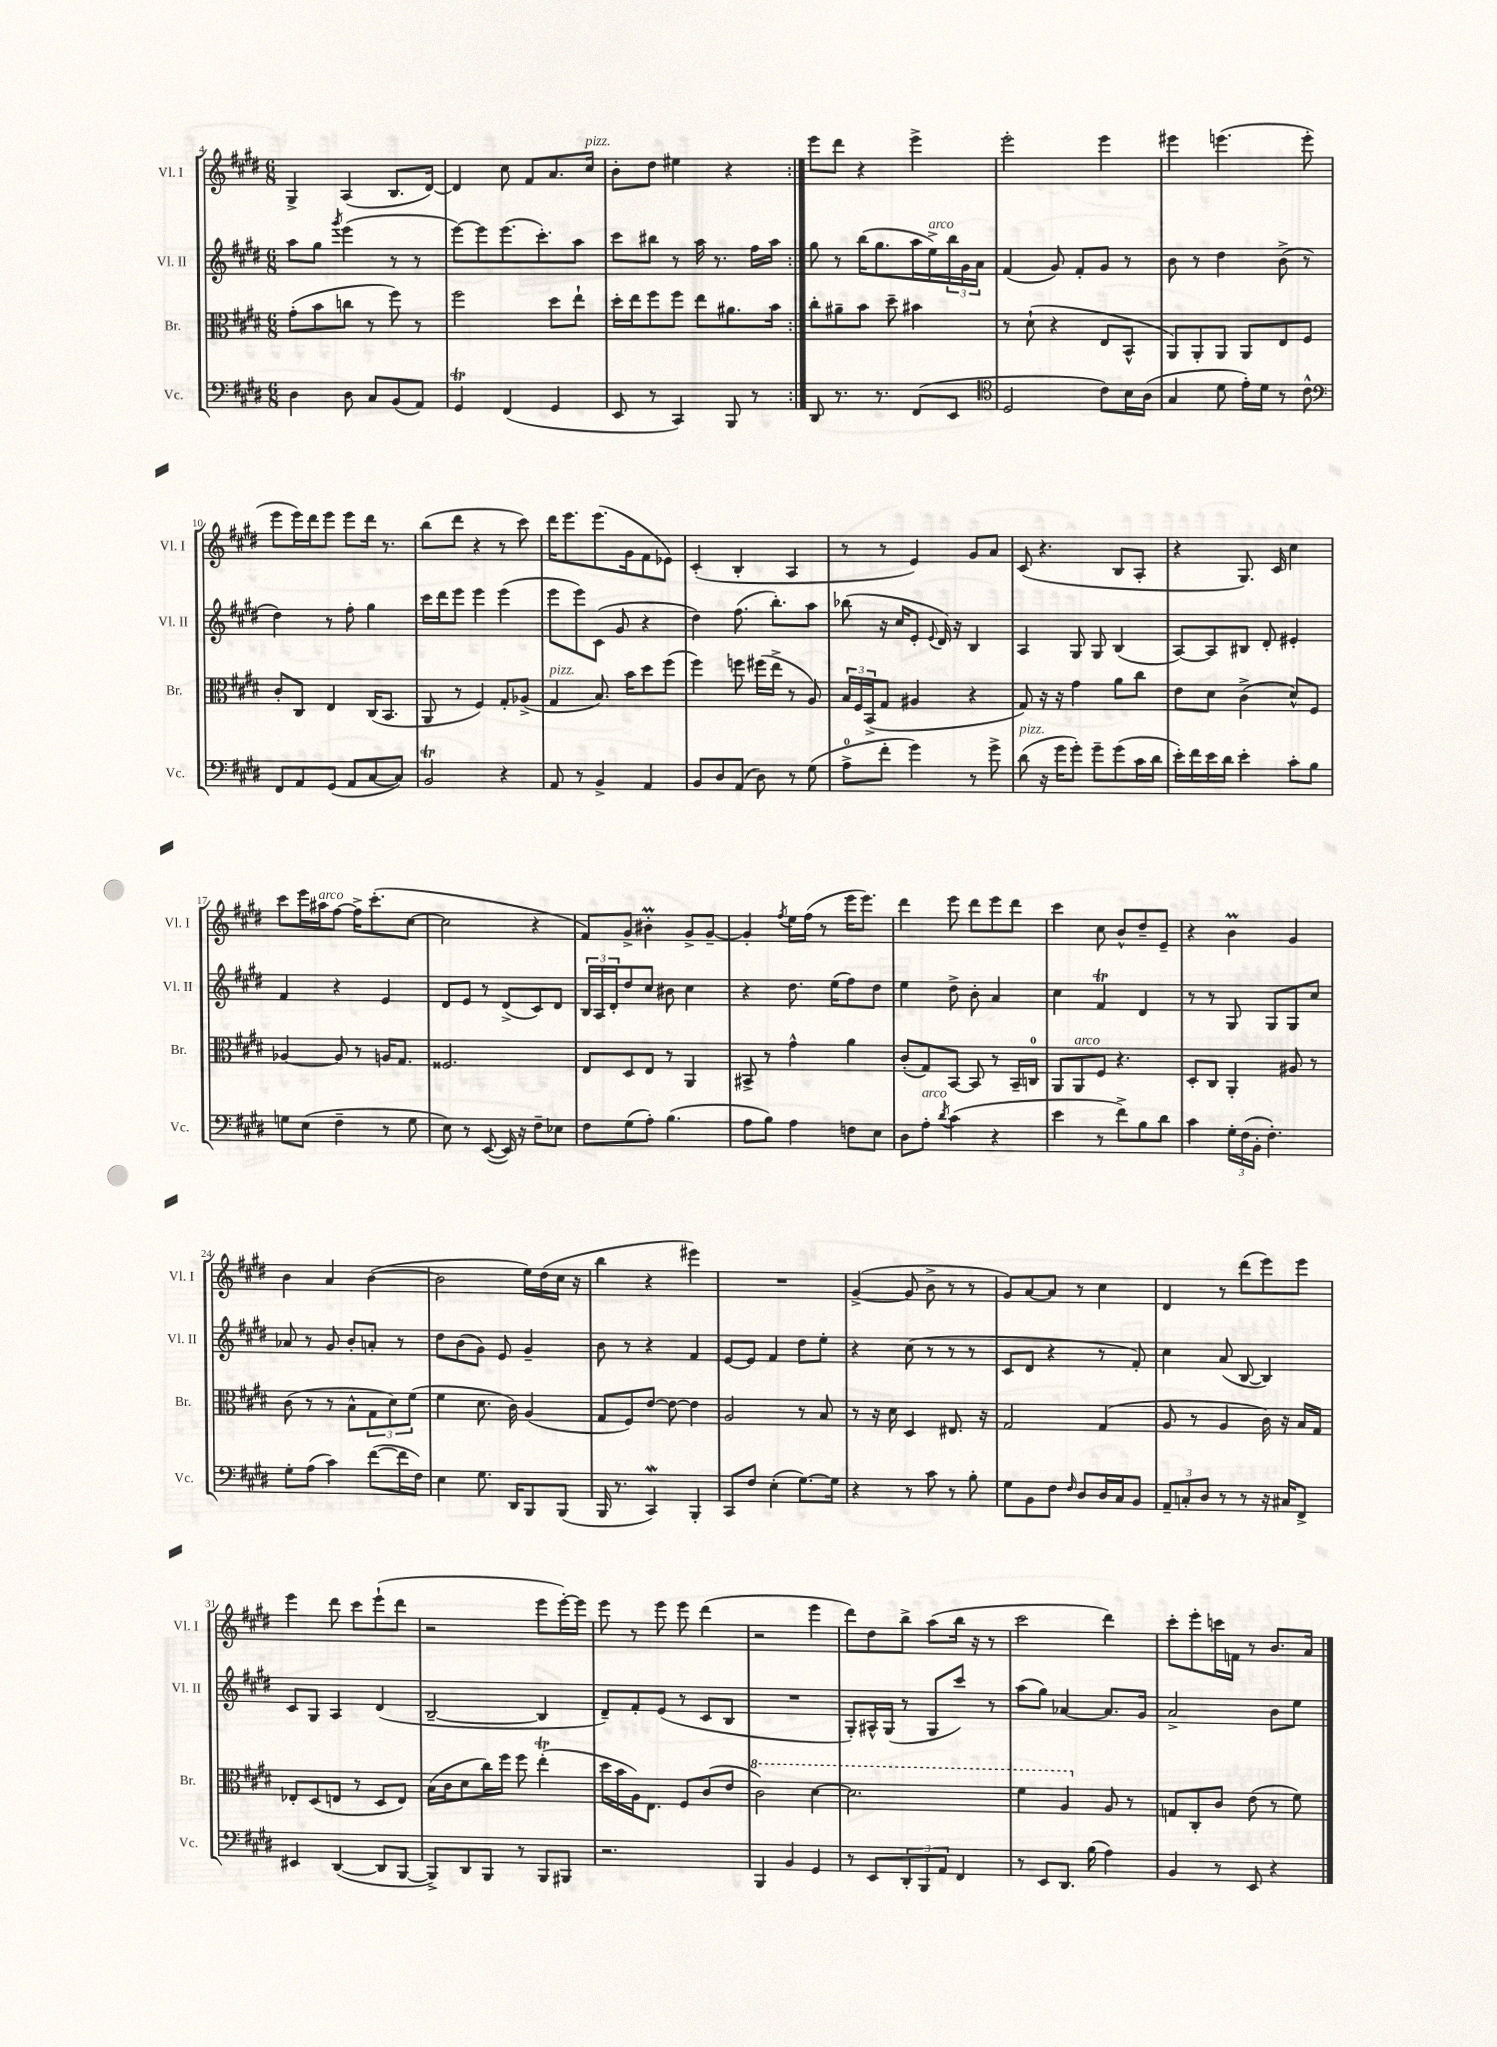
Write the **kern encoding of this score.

**kern	**kern	**kern	**kern
*staff4	*staff3	*staff2	*staff1
*clefF4	*clefC3	*clefG2	*clefG2
*k[f#c#g#d#]	*k[f#c#g#d#]	*k[f#c#g#d#]	*k[f#c#g#d#]
*M6/8	*M6/8	*M6/8	*M6/8
4D#\	(8g#'\L	8aa\L	4G#^/
.	8b\	8gg#\J	.
.	.	8qggg#/	.
8D#\	8cc\J	(4eee\	(4A/
8C#/L	8r	.	.
(8BB/	8ff#\)	8r	8.B/L
8AA/J)	8r	8r	.
.	.	.	[16d#/Jk)
=	=	=	=
4GG#/	2ff#\	[8eee\L)	4d#/]
.	.	8eee\]	.
(4FF#/	.	(8.eee\	8cc#\
.	.	.	8f#/L
.	.	8.ccc#'\)	.
4GG#/	8dd#\L	.	8.a/
.	8ee`\J	8aa\J	.
.	.	.	16cc#/Jk
=	=	=	=
8EE/	16dd#'\LL	8ccc#\L	8b'\L
.	16ee\J	.	.
8r	8ff#\	8bb#\J	8dd#\J
4CC#/)	8ff#\J	8r	4ee#\
.	8ee\L	16aa\	.
.	.	8.r	.
8BBB/	8.a#\	.	4r
8r	.	16ff#\LL	.
.	16b\Jk	16aa\JJ	.
=:|!	=:|!	=:|!	=:|!
8DD#/	8cc#'\L	8gg#\	8eee\L
8.r	8a#~\	8r	8ddd#\J
.	8b\J	(16bb\LK	4r
8.r	.	8.gg#\	.
.	8dd#~\	.	.
(8FF#/L	4b#\	16aa\L	4eee^\
.	.	16ee^\)	.
8EE/J	.	24bb\	.
.	.	24g#\	.
.	.	24a\JJ	.
=	=	=	=
*clefC4	*	*	*
2D#/	8r	(4f#/	2eee'\
.	(8d#`\	.	.
.	4r	8g#/)	.
.	.	8f#'/L	.
8c#\L)	8E/L	8g#/J	4eee\
16B\L	8BB^^/J	8r	.
(16A\JJ	.	.	.
=	=	=	=
4G#/	8AA/L)	8b\	4eee#\
.	8AA'/	8r	.
8d#\	8AA/J	4dd#\	(4.eee\
16e'\LL)	8AA/L	.	.
16d#\JJ	.	.	.
8r	8E/	(8b^\	.
8c#^^\	8F#/J	8r	8eee'\
=	=	=	=
*clefF4	*	*	*
8FF#/L	8c#'/L	4dd#\)	8eee\L
8AA/	8C#/J	.	16eee\L)
.	.	.	16ddd#\J
(8GG#/J	4E/	8r	8eee\J
8AA/L	.	8ff#'\	8eee\L
[8C#/	(16C#/LK	4gg#\	16ddd#\Jk
.	8.BB/J	.	8.r
8C#/]J)	.	.	.
=	=	=	=
2BB/	8AA/	16ccc#\LL	(8bb\L
.	.	16ddd#\J	.
.	8r	8eee\J	8ddd#\J
.	4F#/)	4eee\	4r
4r	8G#'/L	(4eee\	8r
.	(8A-^/J	.	8ccc#\)
=	=	=	=
8AA/	4G#/	8eee\L	16ddd#\LK
.	.	.	8.eee\
8r	.	8eee\)	.
4BB^/	8.B/)	(8c#\J	(8.eee\
.	.	8g#/	.
.	16b\LK	.	16g#\k
4AA/	8dd#\	4r	8f#\
.	(8ff#\J	.	8e-\J)
=	=	=	=
8BB/L	4ff#\)	4dd#\)	(4c#'/
8D#/	.	.	.
(8AA/J	8ff\	(8.ff#\	4B'/
8D#\)	(16ff#\LL	.	.
.	16ee^\JJ	8.bb'\L)	.
8r	8r	.	4A/
(8G#\	8A/)	8aa\J	.
=	=	=	=
8A^\L	24B/LL	(8bb-\	8r
.	24F#/	.	.
.	(24BB^/J	.	.
8f#'\J	8G#/J	16r	8r
.	.	16cc#/LK	.
4g#\)	4A#/	8e'/J	4e/)
.	.	8qqe/	.
.	.	16d#/)	.
.	.	16r	.
8r	4r	4B/	8g#/L
8g#^\	.	.	8a/J
=	=	=	=
(8d#\	8G#/)	4A/	(8c#/
16r	16r	.	4.r
16g#\LK	16r	.	.
8g#'\J)	4g#\	8G#/	.
8g#~\L	.	8G#/	.
(8g#\	8a\L	(4B/	8B/L
16c#\L	8cc#\J	.	8A'/J
16d#\JJ	.	.	.
=	=	=	=
16e'\LL)	8e\L	[8A/L)	4r
16f#\	.	.	.
16e\	8d#\J	8A/]	.
16d#\JJ	.	.	.
4e'\	(4c#^\	8B#/J	8.G#/)
.	.	8d#'/	.
.	.	.	16c#/
8c#'\L	8d#^^/L)	4e#'/	4cc#\
8B\J	8F#/J	.	.
=	=	=	=
8G\L	[4A-/	4f#/	8ccc#\L
(8E\J	.	.	16eee\L
.	.	.	16aa#\J
4F#~\	8A-/]	4r	[8ff#\J
.	8r	.	16ff#^\]LK
.	.	.	(8.ccc#'\
8r	16A/LK	4e/	.
.	8.G#/J	.	.
8G\	.	.	[8cc#\J
=	=	=	=
8E\)	2.F##/	8d#/L	2cc#\]
8r	.	8e/J	.
([8EE/	.	8r	.
16EE/])	.	(8d#^/L	.
16r	.	.	.
8F#~\L	.	8c#/)	4r
8E-\J	.	8d#/J	.
=	=	=	=
8F#\L	8E/L	24B/LL	8f#/L)
.	.	24A/	.
.	.	24d#'/J	.
(8G#\	8D#/	8dd#/	8g#^/J
8A'\J)	8E/J	8cc#/J	4b#'\
(4.B\	8r	8b#\	.
.	4AA/	4cc#\	8g#^/L
.	.	.	[8g#~/J
=	=	=	=
8A\L	8BB#^/	4r	4g#'/]
8B\J)	8r	.	.
.	.	.	8qff#/
4A\	4g#^^\	8.dd#\	16ee\LL
.	.	.	(16ff#\JJ
.	.	.	8r
.	.	(16ee\LK	.
8F\L	4a\	8ff#\)	16eee\LK
.	.	.	8.eee\J)
8E\J	.	8dd#\J	.
=	=	=	=
8D#\L	(8c#'/L	4ee\	4ddd#\
8A'\J	8G#/)	.	.
8qd#/	.	.	.
(4c#\	[8BB/J	8dd#^\	8eee\
.	8BB/]	8b'\	8ddd#\L
4r	8r	4a/	8eee\
.	16BB~/LL	.	8ddd#\J
.	16C/JJ	.	.
=	=	=	=
4e\	8AA/L	4cc#\	4ccc#\
.	8AA/	.	.
8r	8F#/J	4f#/	8cc#\
8f#^\L)	4.r	.	8b^^/L
8B\	.	4d#/	8dd#~/
8d#\J	.	.	8e~/J
=	=	=	=
4c#\	8D#'/L	8r	4r
.	8C#/J	8r	.
24G#'\LL	4AA'/	8G#/	4b\
(24F#\	.	.	.
24BB'\JJ	.	.	.
4.F#'\)	.	8G#/L	.
.	8A#/	8G#/	4g#/
.	8r	8cc#/J	.
=	=	=	=
8G#'\L	(8c#\	8a-/	4b\
(8A\J	8r	8r	.
4c#\)	8r	8g#/	4a/
.	8B^^\L	8b'/L	.
([8f#\L	12G#\	8a'/J	([4b\
.	12d#\)	.	.
16f#\]L	.	8r	.
.	(12f#\J	.	.
16F#\JJ)	.	.	.
=	=	=	=
4E\	4f#\	8dd#\L	2b\]
.	.	(8b\	.
8.G#\	8.d#\	8g#\J)	.
.	.	8e/	.
16DD#/LK	16c#\)	.	.
8BBB/	(4A/	4g#~/	16ee\LL)
.	.	.	(16dd#\
(8BBB/J	.	.	16cc#\JJ
.	.	.	16r
=	=	=	=
16BBB/	8G#/L	8b\	4bb\
8.r	.	.	.
.	8F#/)	8r	.
4CC#/)	[8e/J	4r	4r
.	8e\_	.	.
4BBB'/	4e\]	4f#/	4eee#\)
=	=	=	=
8CC#/L	2A/	[8e/L	2.r
8F#/J	.	8e/]J	.
(4E'\	.	4f#/	.
[8.G#\L)	8r	8dd#\L	.
.	8B/	8ee'\J	.
16G#\]Jk	.	.	.
=	=	=	=
4r	8r	4r	([4g#^/
.	16r	.	.
.	16d#\	.	.
8r	4D#/	(8cc#\	8g#/]
8c#\	.	8r	8b^\
8r	8.E#/	8r	8r
8B'\	.	8r	8r
.	16r	.	.
=	=	=	=
8G#\L	2G#/	8c#/L	8g#/L)
8BB\	.	8d#/J	[8a/
8F#\J	.	4r	8a/]J
16qqF#/	.	.	.
8D#/L	.	.	8r
16D#/L	(4G#/	8r	4cc#\
16C#/J	.	.	.
8BB/J	.	8f#'/)	.
=	=	=	=
12AA~/L	8A/	4cc#\	4d#/
12C'/	.	.	.
.	8r	.	.
12D#/J	.	.	.
8r	4A/	(8a/	8r
8r	.	[8B/	(8ddd#\L
16r	16c#\)	4B/])	8eee\)
16C#/LK	16r	.	.
8FF#^/J	16B/LL	.	8eee\J
.	16G#/JJ	.	.
=	=	=	=
4EE#/	8E-'/L	8c#/L	4eee\
.	(8D#/	8G#/J	.
([4DD#/	8E/J	4A/	8ddd#\
.	8r	.	8ccc#\L
8DD#/]L	8D#/L	(4d#/	(8eee`\
[8BBB/J	8E/J)	.	8ddd#\J
=	=	=	=
8BBB^/]L)	(16B\LL	[2B~/	2r
.	16c#\J	.	.
8DD#/	8d#\	.	.
8BBB/J	16cc#\L)	.	.
.	16ff#\JJ	.	.
8r	8ff#\	.	.
8BBB/L	(4ee'\	4B/]	8eee\L
8BBB#/J	.	.	[16eee'\L)
.	.	.	16eee\]JJ
=	=	=	=
2.r	16dd#\LL	8d#~/L)	8eee\
.	16b\	.	.
.	16A\J)	8f#'/	8r
.	8.E\J	.	.
.	.	(8e/J	8eee\
.	8F#/L	8r	8eee\
.	(8c#/	8c#/L	(4ddd#\
.	8e/J	8B/J	.
=	=	=	=
4BBB/	2cc#\)	2.r	2r
4BB/	.	.	.
4GG#/	[4dd#\	.	4eee\
=	=	=	=
8r	2.dd#\]	8G#'/L)	8ddd#\L)
8EE/L	.	16A#^^/L	8dd#\
.	.	(16G#/JJ	.
12DD#'/	.	8r	8bb^\J
12BBB/	.	.	.
.	.	8G#/L	(8aa\L
12AA/J	.	.	.
4FF#/	.	8ccc#/J)	16bb\Jk
.	.	.	16r
.	.	8r	8r
=	=	=	=
8r	4ff#\	(8aa\L	2ccc#\
8EE/L	.	8gg#\J)	.
8.DD#/J	4a/	[4a-/	.
(16B\	.	.	.
4A\)	8A/	8.a-/]L	4ddd#\)
.	8r	.	.
.	.	16g#/Jk	.
=	=	=	=
4BB/	8G/L	2a^/	8ccc#'\L
.	8C#'/	.	8eee'\
8r	8c#/J	.	16ccc\L
.	.	.	16f\JJ
8EE/	(8e\	.	8r
4r	8r	8b\L	8.b/L
.	8f#\)	8ee\J	.
.	.	.	16a/Jk
==	==	==	==
*-	*-	*-	*-
